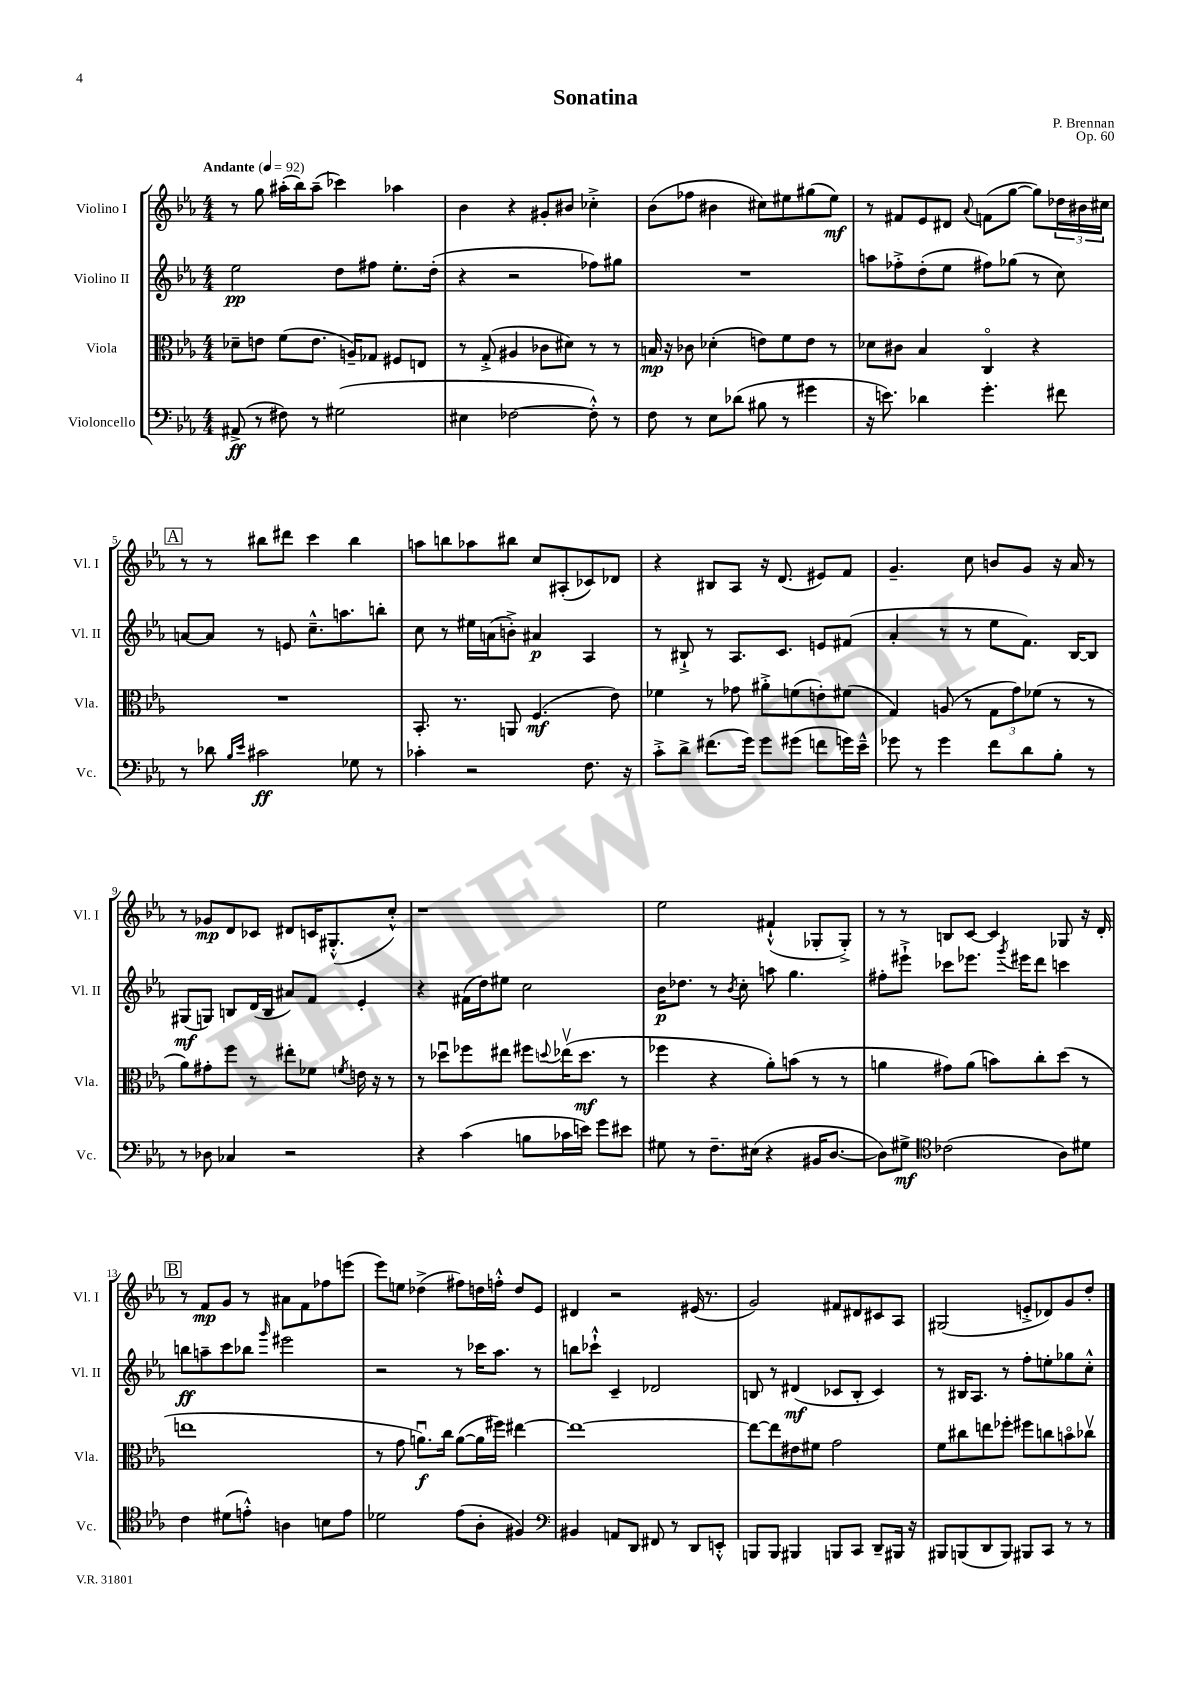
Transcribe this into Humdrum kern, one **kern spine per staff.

**kern	**dynam	**kern	**dynam	**kern	**dynam	**kern	**dynam
*part4	*part4	*part3	*part3	*part2	*part2	*part1	*part1
*staff4	*staff4	*staff3	*staff3	*staff2	*staff2	*staff1	*staff1
*I"Violoncello	*	*I"Viola	*	*I"Violino II	*	*I"Violino I	*
*I'Vc.	*	*I'Vla.	*	*I'Vl. II	*	*I'Vl. I	*
*clefF4	*	*clefC3	*	*clefG2	*	*clefG2	*
*k[b-e-a-]	*	*k[b-e-a-]	*	*k[b-e-a-]	*	*k[b-e-a-]	*
*M4/4	*	*M4/4	*	*M4/4	*	*M4/4	*
*MM92	*	*MM92	*	*MM92	*	*MM92	*
=1	=1	=1	=1	=1	=1	=1	=1
!	!	!	!	!	!	!LO:TX:a:B:t=Andante	!
(8AA#X^/	ff	8d-X~\L	.	2ee-\	pp	8r	.
8r	.	8en\J	.	.	.	8gg\	.
8F#X\)	.	(8f\L	.	.	.	(16aa#X'\LL	.
.	.	.	.	.	.	16bb-\J)	.
8r	.	8.e\J	.	.	.	(8aa#~\J	.
(2G#X\	.	.	.	8dd\L	.	4ccc-X\)	.
.	.	16An~/KL)	.	.	.	.	.
.	.	8G-X/J	.	8ff#X\J	.	.	.
.	.	8F#X/L	.	8.ee-'\L	.	4aa-X\	.
.	.	8En/J	.	.	.	.	.
.	.	.	.	(16dd'\Jk	.	.	.
=2	=2	=2	=2	=2	=2	=2	=2
4E#X\	.	8r	.	4r	.	4b-\	.
.	.	(8G'^/	.	.	.	.	.
[2F-X\	.	4A#X/	.	2r	.	4r	.
.	.	8c-X\L	.	.	.	8g#X'/L	.
.	.	8d#X\J)	.	.	.	8b#X/J	.
8F-'^^\])	.	8r	.	8ff-X\L)	.	4cc-X'^\	.
8r	.	8r	.	8gg#X\J	.	.	.
=3	=3	=3	=3	=3	=3	=3	=3
8F\	.	16Bn/	mp	1r	.	(8b-\L	.
.	.	16r	.	.	.	.	.
8r	.	8c-X\	.	.	.	8ff-X\J	.
8E-\L	.	(4d-X'\	.	.	.	4b#X\	.
(8d-X\J	.	.	.	.	.	.	.
8B#X\	.	8en\L)	.	.	.	8cc#X\L)	.
8r	.	8f\	.	.	.	8ee#X\	.
4g#X\	.	8e\J	.	.	.	(8gg#X\	.
.	.	8r	.	.	.	8ee#\J)	mf
=4	=4	=4	=4	=4	=4	=4	=4
16r	.	8d-X\L	.	8aan\L	.	8r	.
8.en\)	.	.	.	.	.	.	.
.	.	8c#X\J	.	8ff-X'^\	.	8f#X/L	.
4d-X\	.	4B-/	.	(8dd'\	.	8e-/	.
.	.	.	.	8ee-\J	.	8d#X/J	.
.	.	.	.	.	.	8qqa-/	.
4.g'\	.	4C/	.	8ff#X\L)	.	(8fn\L	.
.	.	.	.	(8gg-X\J	.	[8gg\J	.
.	.	4r	.	8r	.	8gg\L])	.
8f#X\	.	.	.	8cc\)	.	24dd-X\L	.
.	.	.	.	.	.	24b#X\	.
.	.	.	.	.	.	24cc#X\JJ	.
!!LO:LB:g=z
!!LO:REH:place=s1:t=A
=5	=5	=5	=5	=5	=5	=5	=5
8r	.	1r	.	[8an/L	.	8r	.
8d-X\	.	.	.	8a/J]	.	8r	.
16qqB-/LL	.	.	.	.	.	.	.
16qqe-/JJ	.	.	.	.	.	.	.
2c#X\	ff	.	.	8r	.	8bb#X\L	.
.	.	.	.	8en/	.	8ddd#X\J	.
.	.	.	.	8.cc~^^\L	.	4ccc\	.
.	.	.	.	8.aan\	.	.	.
8G-X\	.	.	.	.	.	4bb#\	.
8r	.	.	.	8bbn'\J	.	.	.
=6	=6	=6	=6	=6	=6	=6	=6
4c-X'\	.	8.BB-'/	.	8cc\	.	8aan\L	.
.	.	.	.	8r	.	8bbn\	.
.	.	8.r	.	.	.	.	.
2r	.	.	.	16ee#X\LL	.	8aa-X\	.
.	.	.	.	(16an\J	.	.	.
.	.	8AAn/	.	8bn'^\J)	.	8bb#X\J	.
.	.	(4.F/	mf	4a#X/	p	8cc/L	.
.	.	.	.	.	.	(8A#X'/	.
8.F\	.	.	.	4A-/	.	8c-X/)	.
.	.	8e-\)	.	.	.	8d-X/J	.
16r	.	.	.	.	.	.	.
=7	=7	=7	=7	=7	=7	=7	=7
8c'^\L	.	4f-X\	.	8r	.	4r	.
8d^\J	.	.	.	8B#X`^/	.	.	.
(8.f#X\L	.	8r	.	8r	.	8B#X/L	.
.	.	8g-X\	.	8.A-/L	.	8A-/J	.
16g\Jk)	.	.	.	.	.	.	.
8g\L	.	8a#X'^\L	.	.	.	16r	.
.	.	.	.	8.c/J	.	(8.d/	.
(8g#X\J	.	(8fn\	.	.	.	.	.
8fn\L	.	8en'\)	.	8en/L	.	8e#X/L)	.
16gn\L)	.	(8f#X\J	.	(8f#X/J	.	8f/J	.
16e-~^^\JJ	.	.	.	.	.	.	.
=8	=8	=8	=8	=8	=8	=8	=8
8g-X\	.	4G/)	.	4a-'/	.	4.g~/	.
8r	.	.	.	.	.	.	.
4g-\	.	(8An/	.	8r	.	.	.
.	.	8r	.	8r	.	8cc\	.
8f\L	.	12G\L	.	8ee-\L	.	8bn/L	.
.	.	12g\)	.	.	.	.	.
8d\	.	.	.	8.f\J)	.	8g/J	.
.	.	(12f-X\J	.	.	.	.	.
8B-'\J	.	8r	.	.	.	16r	.
.	.	.	.	[16B-/KL	.	16a-/	.
8r	.	8r	.	8B-/J]	.	8r	.
!!LO:LB:g=z
=9	=9	=9	=9	=9	=9	=9	=9
8r	.	8a-\L)	.	(8G#X/L	mf	8r	.
8D-X\	.	8g#X'\	.	8Gn/J)	.	8g-X/L	mp
4C-X/	.	8ff\J	.	8Bn/L	.	8d/	.
.	.	8r	.	(16d/L	.	8c-X/J	.
.	.	.	.	16B/JJ	.	.	.
2r	.	8ee#X'\L	.	8a#X/L)	.	8d#X/L	.
.	.	8f-X\J	.	8f/J	.	16cn/K	.
.	.	.	.	.	.	(8.G#X'^^/	.
.	.	8qfn/	.	.	.	.	.
.	.	16en\	.	4e-'/	.	.	.
.	.	16r	.	.	.	.	.
.	.	8r	.	.	.	8cc'^^/J)	.
=10	=10	=10	=10	=10	=10	=10	=10
4r	.	8r	.	4r	.	1r	.
.	.	8dd-Xu\L	.	.	.	.	.
(4c\	.	8ff-X\	.	(16f#X\LL	.	.	.
.	.	.	.	16dd\J)	.	.	.
.	.	8ee#X\J	.	8ee#X\J	.	.	.
8Bn\L	.	8ff#X\L	.	2cc\	.	.	.
.	.	8qqddn/	.	.	.	.	.
16c-X\L	.	(16ee-Xv\K	.	.	.	.	.
16en\JJ)	.	8.dd\J	mf	.	.	.	.
8g\L	.	.	.	.	.	.	.
8e#X\J	.	8r	.	.	.	.	.
=11	=11	=11	=11	=11	=11	=11	=11
8G#X\	.	4ff-X\	.	16b-\KL	p	2ee-\	.
.	.	.	.	8.dd-X\J	.	.	.
8r	.	.	.	.	.	.	.
8.F~\L	.	4r	.	8r	.	.	.
.	.	.	.	8qb-/	.	.	.
.	.	.	.	8cc'\	.	.	.
(16E#X\Jk	.	.	.	.	.	.	.
4r	.	8a-'\L)	.	8aan\	.	(4f#X`^^/	.
.	.	(8bn\J	.	4.gg\	.	.	.
16BB#X/KL	.	8r	.	.	.	8G-X'/L	.
[8.D/J	.	.	.	.	.	.	.
.	.	8r	.	.	.	8G-'^/J)	.
=12	=12	=12	=12	=12	=12	=12	=12
8D\L])	.	4an\	.	8ff#X'\L	.	8r	.
8G#X^\J	mf	.	.	8eee#X`^\J	.	8r	.
*clefC4	*	*	*	*	*	*	*
(2c-X\	.	8g#X\L)	.	8ccc-X\L	.	8Bn/L	.
.	.	(8a\J	.	8.eee-X\J	.	[8c/J	.
.	.	8bn\L)	.	.	.	4c/]	.
.	.	.	.	8qggg/	.	.	.
.	.	.	.	16eee#X\KL	.	.	.
.	.	8cc'\	.	8ddd\J	.	.	.
8A-\L)	.	(8dd\J	.	4cccn\	.	8G-X/	.
8d#X\J	.	8r	.	.	.	16r	.
.	.	.	.	.	.	16d'/	.
!!LO:LB:g=z
!!LO:REH:place=s1:t=B
=13	=13	=13	=13	=13	=13	=13	=13
4c\	.	1een	.	8bbn\L	ff	8r	.
.	.	.	.	8aan~\	.	8f/L	mp
(8d#X\L	.	.	.	8ccc\	.	8g/J	.
8en'^^\J)	.	.	.	8bb-X\J	.	8r	.
.	.	.	.	16qqggg/	.	.	.
4An\	.	.	.	2eee#X\	.	8a#X\L	.
.	.	.	.	.	.	8f\	.
8Bn\L	.	.	.	.	.	8ff-X\	.
8e\J	.	.	.	.	.	(8eeen\J	.
=14	=14	=14	=14	=14	=14	=14	=14
2d-X\	.	8r	.	2r	.	8eee-\L)	.
.	.	8g\	.	.	.	8een\J	.
.	.	8.anu\L)	f	.	.	(4dd-X^\	.
.	.	16cc\Jk	.	.	.	.	.
(8e-\L	.	([8a\L	.	8r	.	8ff#X\L)	.
8A-'\J	.	16a\L]	.	16ccc-X\KL	.	16ddn\L	.
.	.	16ff#X\JJ)	.	8.aa-\J	.	16ffn'^^\JJ	.
4F#X/)	.	[4ee#X\	.	.	.	8dd/L	.
.	.	.	.	8r	.	8e-/J	.
=15	=15	=15	=15	=15	=15	=15	=15
*clefF4	*	*	*	*	*	*	*
4BB#X/	.	1ee#_	.	8bbn\L	.	4d#X/	.
.	.	.	.	8ccc-X`^^\J	.	.	.
8AAn/L	.	.	.	4c~/	.	2r	.
8DD/J	.	.	.	.	.	.	.
8FF#X/	.	.	.	2d-X/	.	.	.
8r	.	.	.	.	.	.	.
8DD/L	.	.	.	.	.	(16e#X/	.
.	.	.	.	.	.	8.r	.
8EEn'^^/J	.	.	.	.	.	.	.
=16	=16	=16	=16	=16	=16	=16	=16
8BBBn/L	.	8ee#\L_	.	8Bn/	.	2g/)	.
8BBB/J	.	8ee#\]	.	8r	.	.	.
4BBB#X/	.	8e#X\	.	(4d#X/	mf	.	.
.	.	8f#X\J	.	.	.	.	.
8BBBn/L	.	2g\	.	8c-X/L	.	8f#X/L	.
8CC/J	.	.	.	8B'/J	.	8d#X/	.
8DD~/L	.	.	.	4c-/)	.	8c#X/	.
16BBB#X/Jk	.	.	.	.	.	8A-/J	.
16r	.	.	.	.	.	.	.
=17	=17	=17	=17	=17	=17	=17	=17
8BBB#X/L	.	8f\L	.	8r	.	(2G#X/	.
(8BBBn/	.	8cc#X\	.	16B#X/KL	.	.	.
.	.	.	.	8.A-/J	.	.	.
8DD/	.	8een\	.	.	.	.	.
8BBB/J)	.	8ff-X'\J	.	8r	.	.	.
8BBB#X/L	.	8ff#X\L	.	8ff'\L	.	8en'^/L	.
8CC/J	.	8ccn\	.	8een'\	.	8d-X/)	.
8r	.	8bn\	.	8gg-X\	.	8g/	.
8r	.	8cc-Xv\J	.	8cc'^^\J	.	8dd'/J	.
==	==	==	==	==	==	==	==
*-	*-	*-	*-	*-	*-	*-	*-
